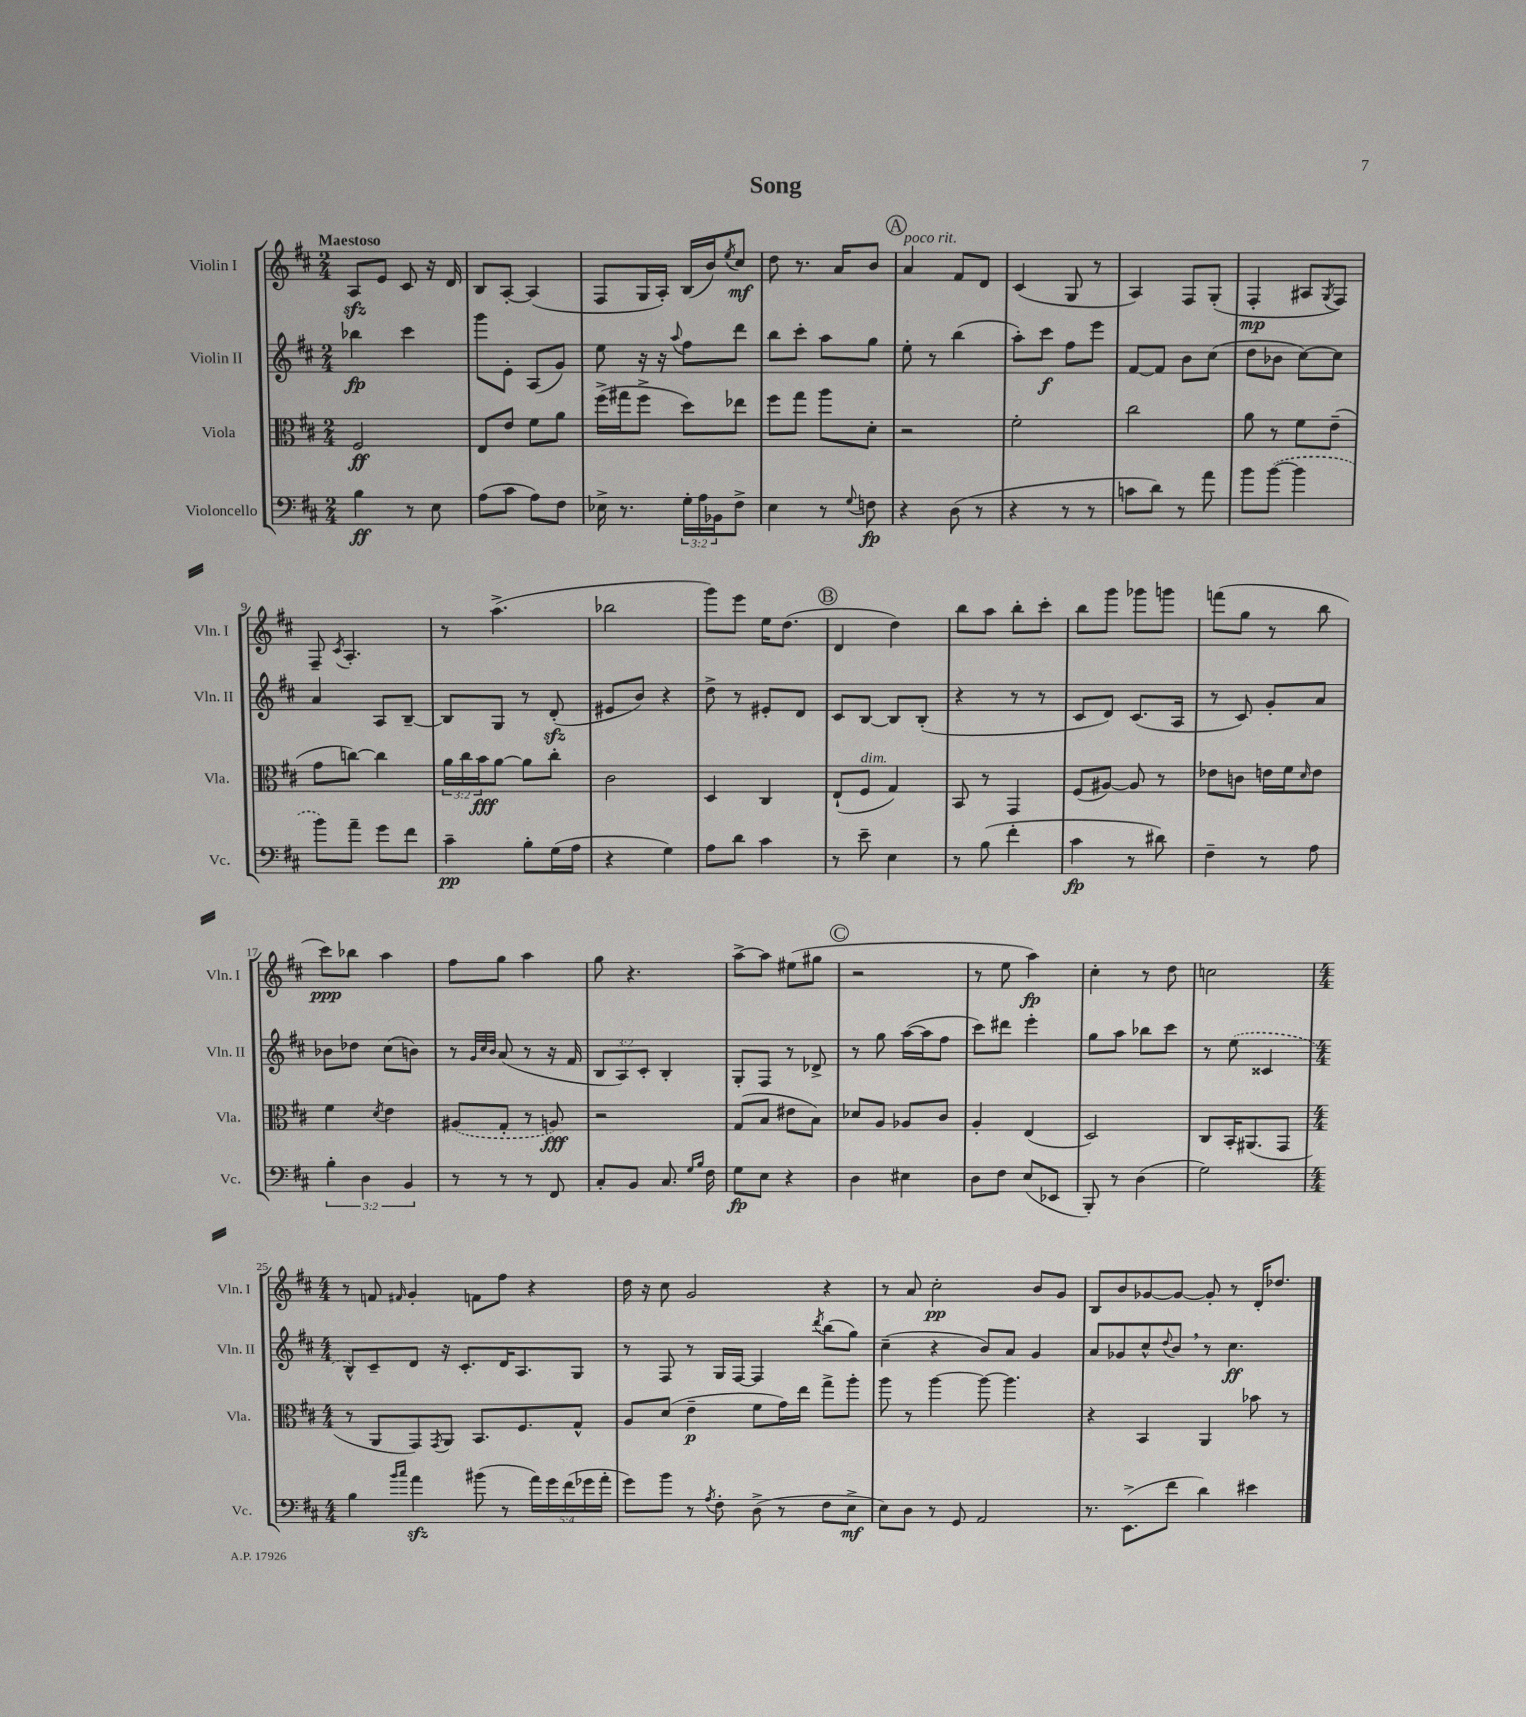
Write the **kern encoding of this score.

**kern	**dynam	**kern	**dynam	**kern	**dynam	**kern	**dynam
*part4	*part4	*part3	*part3	*part2	*part2	*part1	*part1
*staff4	*staff4	*staff3	*staff3	*staff2	*staff2	*staff1	*staff1
*I"Violoncello	*	*I"Viola	*	*I"Violin II	*	*I"Violin I	*
*I'Vc.	*	*I'Vla.	*	*I'Vln. II	*	*I'Vln. I	*
*clefF4	*	*clefC3	*	*clefG2	*	*clefG2	*
*k[f#c#]	*	*k[f#c#]	*	*k[f#c#]	*	*k[f#c#]	*
*M2/4	*	*M2/4	*	*M2/4	*	*M2/4	*
=1	=1	=1	=1	=1	=1	=1	=1
!	!	!	!	!	!	!LO:TX:a:B:t=Maestoso	!
4B\	ff	2F#/	ff	4bb-X\	fp	8Azz/L	.
.	.	.	.	.	.	8e/J	.
8r	.	.	.	4ccc#\	.	8c#/	.
8E\	.	.	.	.	.	16r	.
.	.	.	.	.	.	16d/	.
=2	=2	=2	=2	=2	=2	=2	=2
(8A\L	.	8E/L	.	8ggg\L	.	8B/L	.
8c#\J	.	8e/J	.	8e'\J	.	[8A'/J	.
8A\L)	.	8f#\L	.	(8A/L	.	(4A/]	.
8F#\J	.	8a\J	.	8g/J)	.	.	.
=3	=3	=3	=3	=3	=3	=3	=3
16E-X^\	.	(16ff#^\LL	.	8ee\	.	8F#/L	.
8.r	.	16gg#X\J	.	.	.	.	.
.	.	8ff#^\J	.	16r	.	16G/L	.
.	.	.	.	16r	.	16A'/JJ)	.
.	.	.	.	8qqaa/	.	.	.
24G'\LL	.	8dd\L)	.	8ff#\L	.	(16B/LL	.
24A\	.	.	.	.	.	.	.
.	.	.	.	.	.	16b/J)	.
24BB-X\J	.	.	.	.	.	.	.
.	.	.	.	.	.	8qee/	.
8F#^\J	.	8ee-X\J	.	8ddd\J	.	8cc#/J	mf
=4	=4	=4	=4	=4	=4	=4	=4
4E\	.	8ff#\L	.	8bb\L	.	8dd\	.
.	.	8gg\J	.	8ccc#'\J	.	8.r	.
8r	.	8aa\L	.	8aa\L	.	.	.
.	.	.	.	.	.	16a/KL	.
8qqG/	.	.	.	.	.	.	.
8Fn\	fp	8d'\J	.	8gg\J	.	8b/J	.
!!LO:REH:place=s1:t=A
=5	=5	=5	=5	=5	=5	=5	=5
!	!	!	!	!	!	!LO:TX:a:i:t=poco rit.	!
4r	.	2r	.	8ee'\	.	4a/	.
.	.	.	.	8r	.	.	.
(8D\	.	.	.	(4bb\	.	8f#/L	.
8r	.	.	.	.	.	8d/J	.
=6	=6	=6	=6	=6	=6	=6	=6
4r	.	2f#'\	.	8aa'\L)	.	(4c#/	.
.	.	.	.	8ccc#\J	f	.	.
8r	.	.	.	8ff#\L	.	8G/	.
8r	.	.	.	8eee\J	.	8r	.
=7	=7	=7	=7	=7	=7	=7	=7
8cn\L	.	2cc#\	.	[8f#/L	.	4A/)	.
8d\J)	.	.	.	8f#/J]	.	.	.
8r	.	.	.	8b\L	.	8F#/L	.
8a\	.	.	.	(8cc#\J	.	(8G'/J	.
=8	=8	=8	=8	=8	=8	=8	=8
8b\L	.	8a\	.	8dd\L	.	4F#'/	mp
([8b\J	.	8r	.	8b-X\J	.	.	.
4b\]	.	8f#\L	.	[8cc#\L)	.	8A#X/L	.
.	.	.	.	.	.	8qG/	.
.	.	(8e~\J	.	8cc#\J]	.	8F#/J)	.
!!LO:LB:g=z
=9	=9	=9	=9	=9	=9	=9	=9
8b\L)	.	8g\L	.	4a/	.	8F#~/	.
.	.	.	.	.	.	8qc#/	.
8a~\J	.	[8ccn\J)	.	.	.	4.A'/	.
8g\L	.	4cc\]	.	8A/L	.	.	.
8f#\J	.	.	.	[8B~/J	.	.	.
=10	=10	=10	=10	=10	=10	=10	=10
4c#~\	pp	24a\LL	.	8B/L]	.	8r	.
.	.	24cc#\	.	.	.	.	.
.	.	24b\J	fff	.	.	.	.
.	.	[8a\J	.	8G/J	.	(4.aa^\	.
8B'\L	.	8a\L]	.	8r	.	.	.
(16G\L	.	8cc#'\J	.	(8dzz'/	.	.	.
16A\JJ	.	.	.	.	.	.	.
=11	=11	=11	=11	=11	=11	=11	=11
4r	.	2c#\	.	8e#X/L	.	2bb-X\	.
.	.	.	.	8b/J)	.	.	.
4G\)	.	.	.	4r	.	.	.
=12	=12	=12	=12	=12	=12	=12	=12
8A\L	.	4D/	.	8dd^\	.	8ggg\L)	.
8d\J	.	.	.	8r	.	8eee\J	.
4c#\	.	4C#/	.	8e#X'/L	.	16ee\KL	.
.	.	.	.	.	.	(8.dd\J	.
.	.	.	.	8d/J	.	.	.
!!LO:REH:place=s1:t=B
=13	=13	=13	=13	=13	=13	=13	=13
8r	.	(8E`/L	.	8c#/L	.	4d/	.
!	!	!LO:TX:a:i:t=dim.	!	!	!	!	!
8e~\	.	8F#/J	.	[8B/J	.	.	.
4E\	.	4G/)	.	8B/L]	.	4dd\)	.
.	.	.	.	(8B'/J	.	.	.
=14	=14	=14	=14	=14	=14	=14	=14
8r	.	8BB/	.	4r	.	8bb\L	.
(8B\	.	8r	.	.	.	8aa\J	.
4f#'\	.	4GG/	.	8r	.	8bb'\L	.
.	.	.	.	8r	.	8ccc#'\J	.
=15	=15	=15	=15	=15	=15	=15	=15
4c#\	fp	(8F#/L	.	8c#/L	.	8bb\L	.
.	.	[8A#X/J)	.	8d/J)	.	8ggg\J	.
8r	.	8A#/]	.	(8.c#/L	.	8ggg-X\L	.
8d#X\)	.	8r	.	.	.	8gggn\J	.
.	.	.	.	16A/Jk	.	.	.
=16	=16	=16	=16	=16	=16	=16	=16
4F#~\	.	8e-X\L	.	8r	.	(8fffn\L	.
.	.	8cn\J	.	8c#/)	.	8gg\J	.
8r	.	16en\LL	.	8g'/L	.	8r	.
.	.	16f#\J	.	.	.	.	.
.	.	16qqd/	.	.	.	.	.
8A\	.	8e\J	.	8a/J	.	8bb\	.
!!LO:LB:g=z
=17	=17	=17	=17	=17	=17	=17	=17
6B'\	.	4f#\	.	8b-X\L	.	8ccc#\L)	ppp
.	.	.	.	8dd-X\J	.	8bb-X\J	.
6D\	.	.	.	.	.	.	.
.	.	8qd/	.	.	.	.	.
.	.	4e\	.	(8cc#\L	.	4aa\	.
6BB/	.	.	.	.	.	.	.
.	.	.	.	8bn\J)	.	.	.
=18	=18	=18	=18	=18	=18	=18	=18
8r	.	(8A#X/L	.	8r	.	8ff#\L	.
.	.	.	.	32qqg/LLL	.	.	.
.	.	.	.	32qqcc#/	.	.	.
.	.	.	.	32qqb/JJJ	.	.	.
8r	.	8G'/J	.	(8a/	.	8gg\J	.
8r	.	8r	.	8r	.	4aa\	.
8FF#/	.	8An/)	fff	16r	.	.	.
.	.	.	.	16f#/	.	.	.
=19	=19	=19	=19	=19	=19	=19	=19
8C#'/L	.	2r	.	12B/L	.	8gg\	.
.	.	.	.	12A/)	.	.	.
8BB/J	.	.	.	.	.	4.r	.
.	.	.	.	12c#'/J	.	.	.
8.C#/	.	.	.	4B'/	.	.	.
16qqG/LL	.	.	.	.	.	.	.
16qqB/JJ	.	.	.	.	.	.	.
16F#\	.	.	.	.	.	.	.
=20	=20	=20	=20	=20	=20	=20	=20
8G\L	fp	(8G/L	.	8G'/L	.	[8aa^\L	.
8E\J	.	8B/J	.	8F#/J	.	8aa\J]	.
4r	.	8e#X\L	.	8r	.	(8ee#X\L	.
.	.	8B\J)	.	8d-X^/	.	8gg#X\J	.
!!LO:REH:place=s1:t=C
=21	=21	=21	=21	=21	=21	=21	=21
4D\	.	8d-X/L	.	8r	.	2r	.
.	.	8A/J	.	8gg\	.	.	.
4E#X\	.	8A-X/L	.	([16aa\LL	.	.	.
.	.	.	.	16aa\J]	.	.	.
.	.	8c#/J	.	8ff#\J	.	.	.
=22	=22	=22	=22	=22	=22	=22	=22
8D\L	.	4A'/	.	8ccc#\L)	.	8r	.
8F#\J	.	.	.	8ddd#X\J	.	8ee\	.
(8E/L	.	(4E/	.	4eee'\	.	4aa\)	fp
8EE-X/J	.	.	.	.	.	.	.
=23	=23	=23	=23	=23	=23	=23	=23
8BBB'/)	.	2D/)	.	8gg\L	.	4cc#'\	.
8r	.	.	.	8aa\J	.	.	.
(4D\	.	.	.	8bb-X\L	.	8r	.
.	.	.	.	8ccc#\J	.	8dd\	.
=24	=24	=24	=24	=24	=24	=24	=24
2G\)	.	8C#/L	.	8r	.	2ccn\	.
.	.	16BB'/K	.	(8ee\	.	.	.
.	.	(8.AA#X/	.	.	.	.	.
.	.	.	.	4c##X/	.	.	.
.	.	8GG/J	.	.	.	.	.
!!LO:LB:g=z
=25	=25	=25	=25	=25	=25	=25	=25
*M4/4	*	*M4/4	*	*M4/4	*	*M4/4	*
4B\	.	8r	.	8B^^/L)	.	8r	.
.	.	8AA/L	.	8c#~/	.	8fn/	.
16qqb/LL	.	.	.	.	.	.	.
16qqcc#/JJ	.	.	.	.	.	16qqf#X/	.
4azz\	.	8GG/)	.	8d/J	.	4g'/	.
.	.	8qGG/	.	.	.	.	.
.	.	8AA/J	.	16r	.	.	.
.	.	.	.	8.c#'/L	.	.	.
(8b#X\	.	8.BB/L	.	.	.	8fn\L	.
8r	.	.	.	16d/K	.	8ff#\J	.
.	.	8.F#/	.	8.A/	.	.	.
20a\LL)	.	.	.	.	.	4r	.
20g\	.	.	.	.	.	.	.
(20f#\	.	.	.	.	.	.	.
.	.	8G^^/J	.	8G/J	.	.	.
20g-X\	.	.	.	.	.	.	.
20a'\JJ	.	.	.	.	.	.	.
=26	=26	=26	=26	=26	=26	=26	=26
8g\L)	.	8A/L	.	8r	.	16dd\	.
.	.	.	.	.	.	16r	.
8b\J	.	(8d/J	.	8F#/	.	8cc#\	.
8r	.	4e~\	p	8r	.	2g/	.
8qA/	.	.	.	.	.	.	.
8F#'\	.	.	.	16G/LL	.	.	.
.	.	.	.	[16F#/JJ	.	.	.
(8D^\	.	8f#\L	.	4F#/]	.	.	.
8r	.	16g\L)	.	.	.	.	.
.	.	16ee\JJ	.	.	.	.	.
.	.	.	.	8qddd/	.	.	.
8F#\L	.	8gg^\L	.	(8bb\L	.	4r	.
8E^\J	mf	8aa'\J	.	8gg\J)	.	.	.
=27	=27	=27	=27	=27	=27	=27	=27
8E\L)	.	8aa\	.	(4cc#~\	.	8r	.
8D\J	.	8r	.	.	.	8a/	.
8r	.	[4aa\	.	4r	.	2cc#'\	pp
8GG/	.	.	.	.	.	.	.
2AA/	.	8aa\_	.	8b/L)	.	.	.
.	.	4.aa\]	.	8a/J	.	.	.
.	.	.	.	4g/	.	8b/L	.
.	.	.	.	.	.	8g/J	.
=28	=28	=28	=28	=28	=28	=28	=28
8.r	.	4r	.	8a/L	.	8B/L	.
.	.	.	.	8g-X/	.	8b/	.
(8.EE^\L	.	.	.	.	.	.	.
.	.	4BB/	.	8cc#^^/	.	[8g-X/	.
.	.	.	.	8qqdd/	.	.	.
8f#\J	.	.	.	8b,/J	.	8g-/J_	.
4d\)	.	4AA/	.	8r	.	8g-'/]	.
.	.	.	.	4.cc#\	ff	8r	.
4e#X\	.	8b-X\	.	.	.	16d'/KL	.
.	.	.	.	.	.	8.dd-X/J	.
.	.	8r	.	.	.	.	.
==	==	==	==	==	==	==	==
*-	*-	*-	*-	*-	*-	*-	*-
